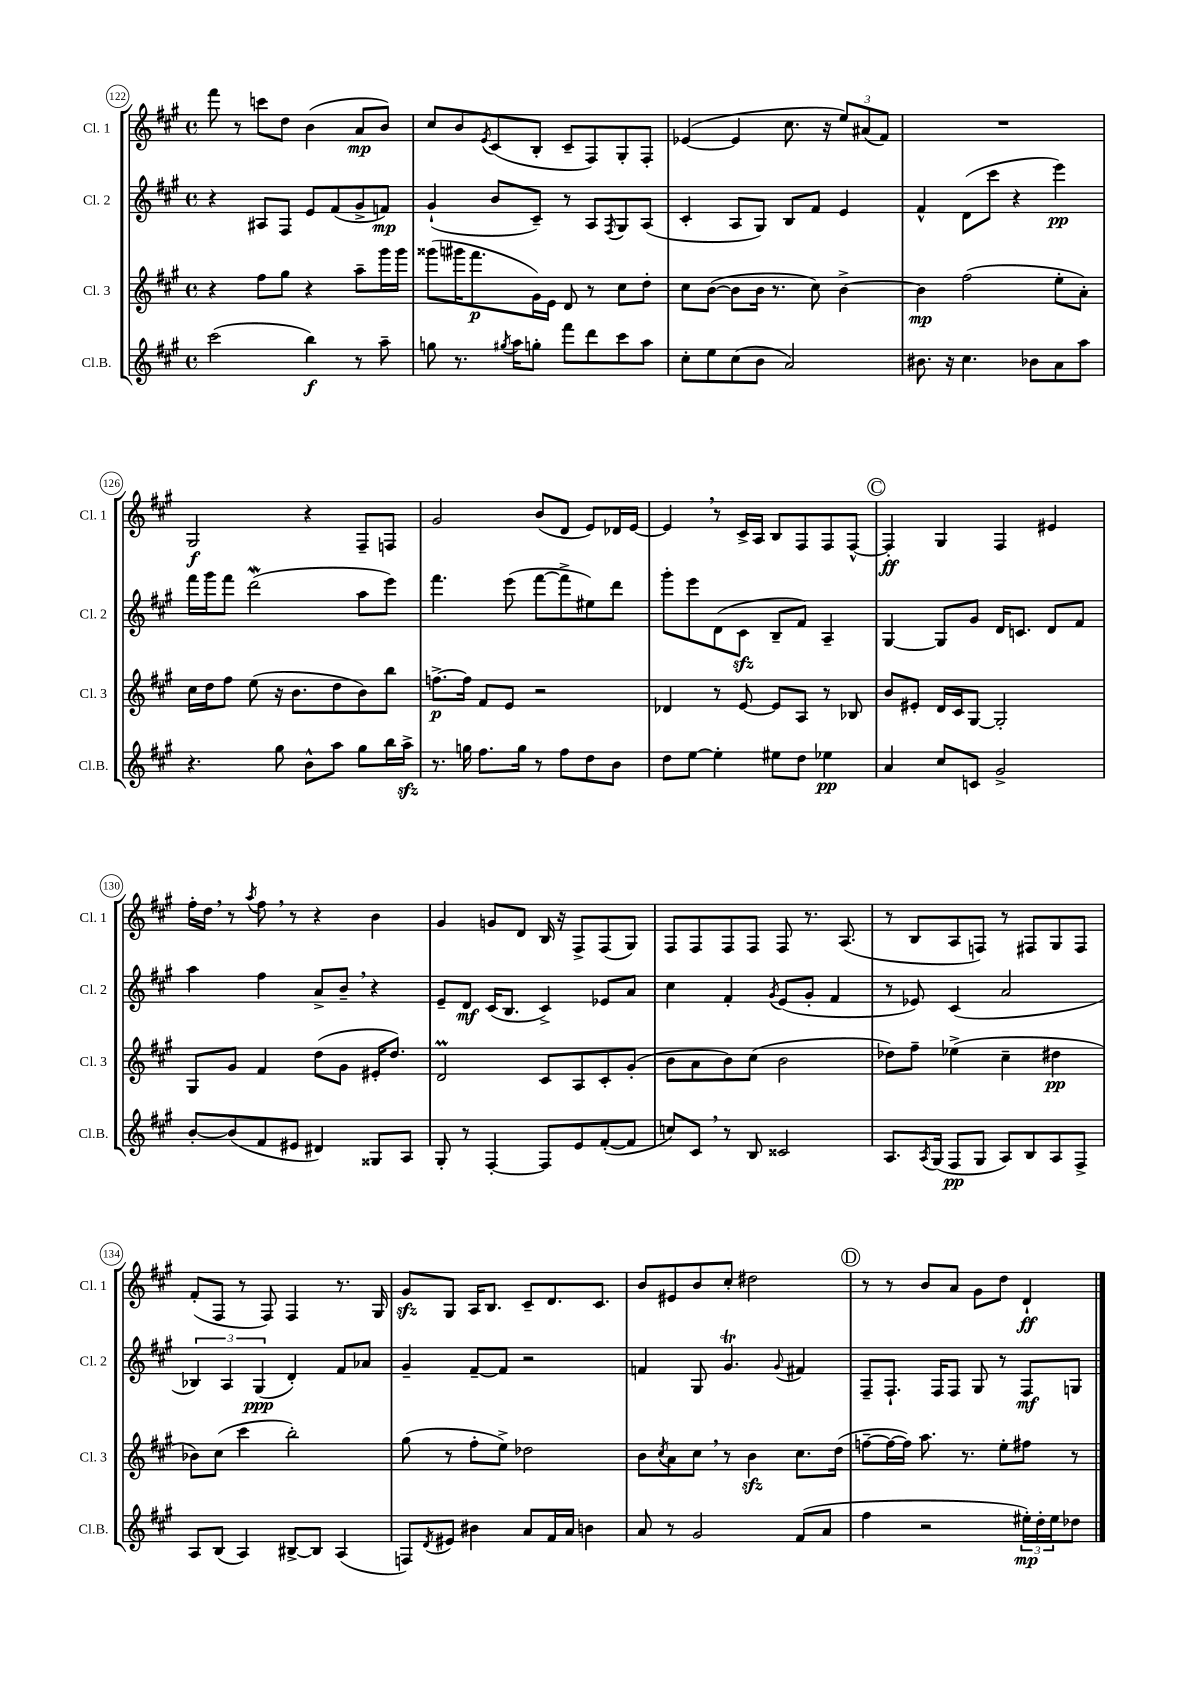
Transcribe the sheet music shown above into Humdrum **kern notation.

**kern	**kern	**kern	**kern
*staff4	*staff3	*staff2	*staff1
*clefG2	*clefG2	*clefG2	*clefG2
*k[f#c#g#]	*k[f#c#g#]	*k[f#c#g#]	*k[f#c#g#]
*M4/4	*M4/4	*M4/4	*M4/4
*met(c)	*met(c)	*met(c)	*met(c)
(2ccc#\	4r	4r	8fff#\
.	.	.	8r
.	8ff#\L	8A#/L	8ccc\L
.	8gg#\J	8F#/J	8dd\J
4bb\)	4r	8e/L	(4b\
.	.	(8f#/	.
8r	8aa~\L	8g#^/	8a/L
8aa~\	16ggg#\L	8f/J)	8b/J)
.	16ggg#\JJ	.	.
=	=	=	=
8gg\	(8ggg##\L	(4g#`/	8cc#/L
8.r	16ggg#\K	.	8b/
.	8.fff#\	.	.
.	.	.	8qe/
.	.	8b/L	(8c#/
8qgg#/	.	.	.
16aa\LK	.	.	.
8gg'\J	16g#\L)	8c#~/J)	8B'/J
.	16e\JJ	.	.
8fff#\L	8d/	8r	8c#~/L
8ddd\	8r	8A/L	8F#/)
.	.	8qF#/	.
8ccc#\	8cc#\L	8G#/	8G#'/
8aa\J	8dd'\J	(8A/J	8F#'/J
=	=	=	=
8cc#'\L	8cc#\L	4c#'/	([4e-/
8ee\	([8b\J	.	.
(8cc#\	8b\]L	8A/L	4e-/]
8b\J	16b\Jk	8G#/J)	.
.	8.r	.	.
2a/)	.	8B/L	8.cc#\
.	8cc#\)	8f#/J	.
.	.	.	16r
.	[4b^\	4e/	12ee/L)
.	.	.	(12a#/
.	.	.	12f#/J)
=	=	=	=
8.b#\	4b\]	4f#^^/	1r
16r	.	.	.
4.cc#\	(2ff#\	(8d\L	.
.	.	8ccc#\J	.
.	.	4r	.
8b-\L	.	.	.
8a\	8ee'\L	4eee\)	.
8aa\J	8a'\J)	.	.
=	=	=	=
4.r	16cc#\LL	16fff#\LL	2G#/
.	16dd\J	16ggg#\J	.
.	8ff#\J	8fff#\J	.
.	(8ee\	(2ddd\	.
8gg#\	16r	.	.
.	8.b\L	.	.
8b^^\L	.	.	4r
8aa\J	8dd\	.	.
8gg#\L	8b\)	8aa\L	8F#~/L
16bb\L	8bb\J	8eee\J)	8F/J
16aa^\JJ	.	.	.
=	=	=	=
8.r	[8.ff^\L	4.fff#\	2g#/
16gg\	16ff\]Jk	.	.
8.ff#\L	8f#/L	.	.
.	8e/J	(8eee\	.
16gg\Jk	.	.	.
8r	2r	[8fff#\L	(8b/L
8ff#\L	.	8fff#^\]	8d/J
8dd\	.	8ee#\)	8e/L)
8b\J	.	8ddd\J	16d-/L
.	.	.	[16e/JJ
=	=	=	=
8dd\L	4d-/	8ggg#'\L	4e/]
[8ee\J	.	8eee\	.
4ee'\]	8r	(8d\	8r
.	[8e/	8c#\J	16c#^/LL
.	.	.	16A/JJ
8ee#\L	8e/]L	8B~/L	8B/L
8dd\J	8A/J	8f#/J)	8F#/
4ee-\	8r	4A~/	8F#/
.	8B-/	.	[8F#^^/J
=	=	=	=
4a/	8b/L	[4G#/	4F#'/]
.	8e#'/J	.	.
8cc#/L	16d/LL	8G#/]L	4G#/
.	16c#/J	.	.
8c/J	[8G#/J	8g#/J	.
2g#^/	2G#'/]	16d/LK	4F#/
.	.	8.c/J	.
.	.	8d/L	4e#/
.	.	8f#/J	.
=	=	=	=
[8b'/L	8G#/L	4aa\	16ff#'\LL
.	.	.	16dd\JJ
(8b/]	8g#/J	.	8r
.	.	.	8qaa/
8f#/	4f#/	4ff#\	8ff#\
8e#/J	.	.	8r
4d#/)	(8dd\L	8a^/L	4r
.	8g#\J	8b~/J	.
8G##/L	16e#'/LK	4r	4b\
.	8.dd/J)	.	.
8A/J	.	.	.
=	=	=	=
8G#'/	2d/	8e~/L	4g#/
8r	.	8d/J	.
[4F#'/	.	(16c#/LK	8g/L
.	.	8.B/J	.
.	.	.	8d/J
8F#/]L	8c#/L	4c#^/)	16B/
.	.	.	16r
8e/	8A/	.	8F#^/L
([8f#'/	8c#'/	8e-/L	(8F#/
8f#/]J	(8g#'/J	8a/J	8G#/J)
=	=	=	=
8cc/L)	8b\L	4cc#\	8F#/L
8c#/J	8a\	.	8F#/
8r	8b\)	4f#'/	8F#/
8B/	(8cc#\J	.	8F#/J
.	.	8qg#/	.
2c##/	2b\	(8e/L	8F#/
.	.	8g#'/J	8.r
.	.	4f#/	.
.	.	.	(8.A/
=	=	=	=
8.A/L	8dd-\L)	8r	8r
.	8ff#~\J	8e-/)	8B/L
8qA/	.	.	.
(16G#/Jk	.	.	.
8F#/L	(4ee-^\	(4c#/	8A/
8G#/J	.	.	8F/J)
8A/L)	4cc#~\	2a/	8r
8B/	.	.	8F#/L
8A/	4dd#\	.	8G#/
8F#^/J	.	.	8F#/J
=	=	=	=
8A/L	8b-\L)	6B-/)	(8f#'/L
(8B/J	(8cc#\J	.	8F#/J
.	.	6A/	.
4A/)	4ccc#\	.	8r
.	.	(6G#/	.
.	.	.	8F#/)
[8B#^/L	2bb'\)	4d'/)	4F#/
8B#/]J	.	.	.
(4A/	.	8f#/L	8.r
.	.	8a-/J	.
.	.	.	16G#/
=	=	=	=
8F/L)	(8gg#\	4g#~/	8g#/L
8qd/	.	.	.
8e#/J	8r	.	8G#/J
4b#\	8ff#'\L	[8f#~/L	16A/LK
.	.	.	8.B/J
.	8ee^\J)	8f#/]J	.
8a/L	2dd-\	2r	8c#~/L
16f#/L	.	.	8.d/
16a/JJ	.	.	.
4b\	.	.	.
.	.	.	8.c#/J
=	=	=	=
8a/	8b\L	4f/	8b/L
.	8qcc#/	.	.
8r	8a\	.	8e#/
2g#/	8cc#\J	8G#/	8b/
.	8r	4.g#/	8cc#'/J
.	4b\	.	2dd#\
.	.	8qqg#/	.
(8f#/L	8.cc#\L	4f#/	.
8a/J	.	.	.
.	(16dd\Jk	.	.
=	=	=	=
4ff#\	[8ff~\L	8F#~/L	8r
.	16ff\_L	8.F#`/J	8r
.	16ff\]JJ)	.	.
2r	8.aa\	.	8b/L
.	.	16F#/LK	.
.	.	8F#/J	8a/J
.	8.r	.	.
.	.	8G#/	8g#\L
.	8ee'\L	8r	8dd\J
24ee#'\LL)	8ff#\J	8F#/L	4d`/
24dd'\	.	.	.
24ee#\J	.	.	.
8dd-\J	8r	8G/J	.
==	==	==	==
*-	*-	*-	*-
